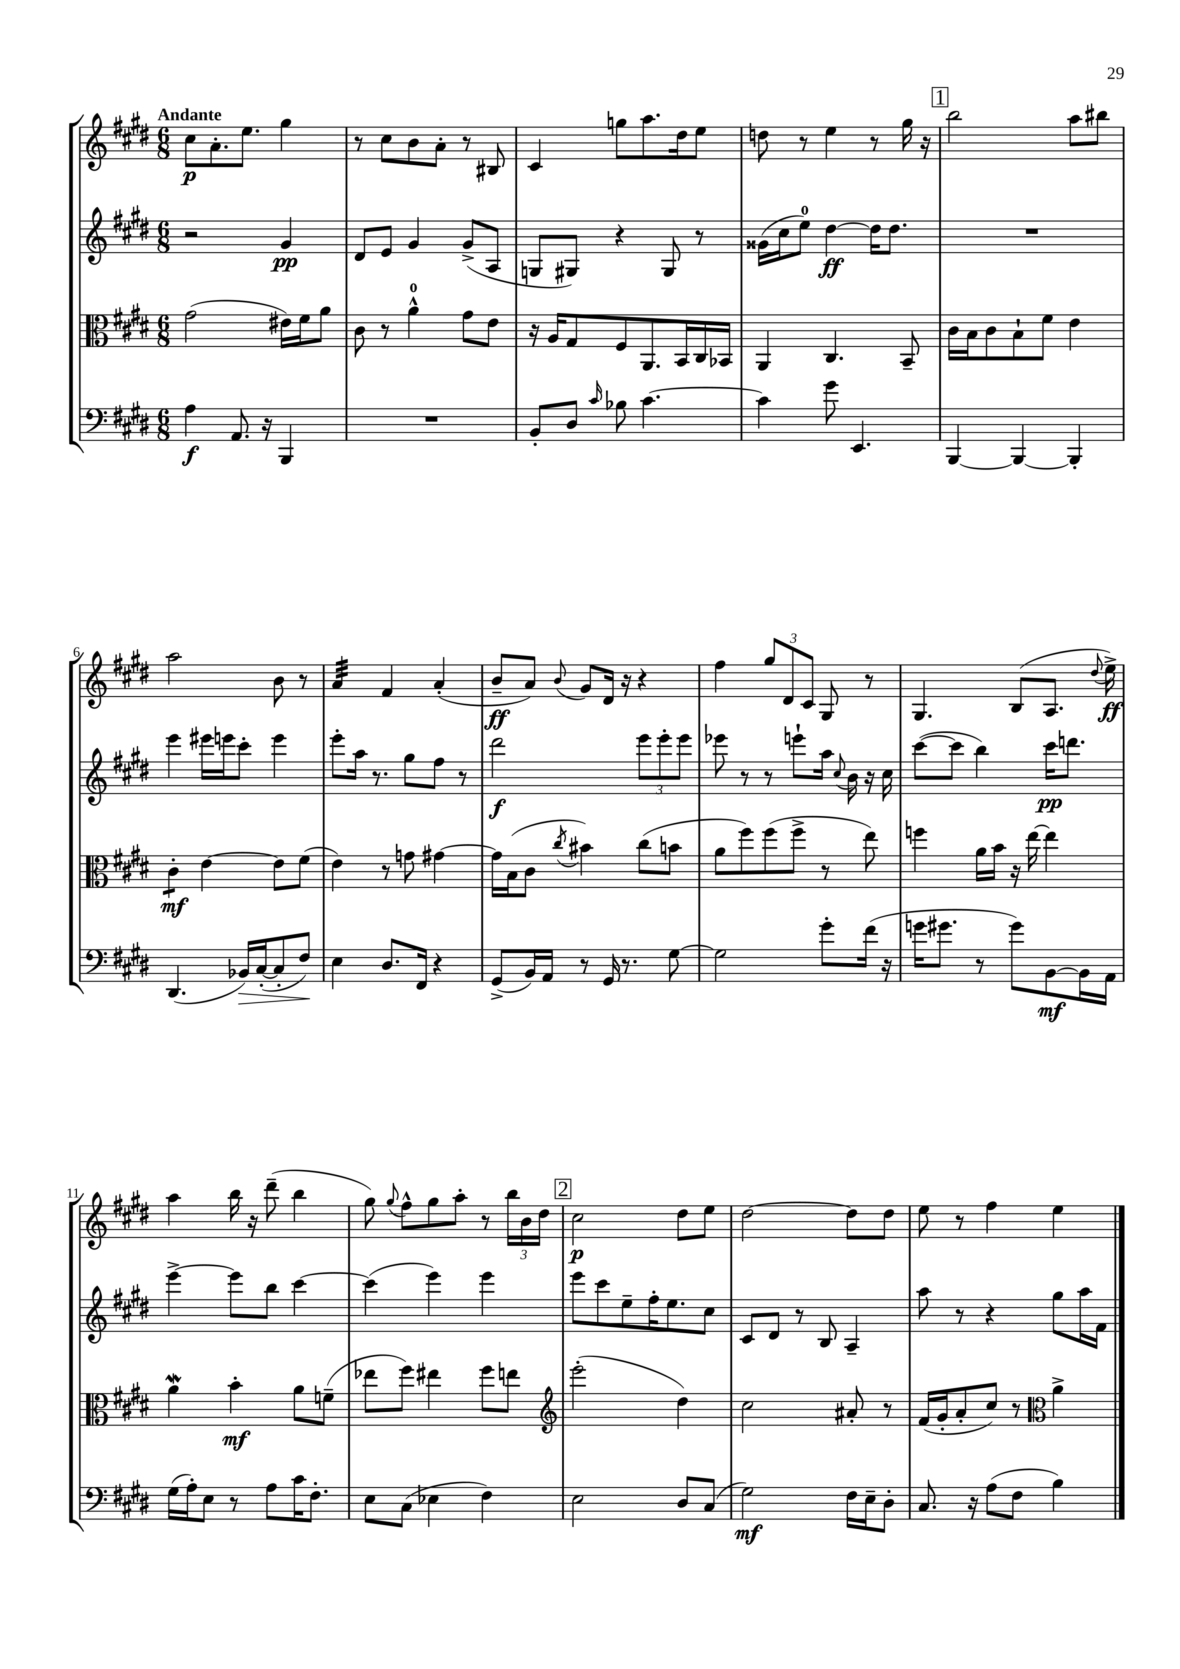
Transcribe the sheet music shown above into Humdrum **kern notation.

**kern	**kern	**kern	**kern
*staff4	*staff3	*staff2	*staff1
*clefF4	*clefC3	*clefG2	*clefG2
*k[f#c#g#d#]	*k[f#c#g#d#]	*k[f#c#g#d#]	*k[f#c#g#d#]
*M6/8	*M6/8	*M6/8	*M6/8
4A	(2g#	2r	8cc#
.	.	.	8.a'
8.AA	.	.	.
.	.	.	8.ee
16r	.	.	.
4BBB	16e#)	4g#	4gg#
.	16f#	.	.
.	8a	.	.
=	=	=	=
2.r	8c#	8d#	8r
.	8r	8e	8cc#
.	4a^^	4g#	8b
.	.	.	8a'
.	8g#	(8g#^	8r
.	8e	8A	8B#
=	=	=	=
8BB'	16r	8G	4c#
.	16A	.	.
8D#	8G#	8G#)	.
16qqc#	.	.	.
8B-	8F#	4r	8gg
[4.c#	8.AA	.	8.aa
.	.	8G#	.
.	16BB	.	16dd#
.	16C#	8r	8ee
.	16BB-	.	.
=	=	=	=
4c#]	4AA	(16g##	8dd
.	.	16cc#	.
.	.	8ee)	8r
8g#	4.C#	[4dd#	4ee
4.EE	.	.	.
.	.	16dd#]	8r
.	.	8.dd#	.
.	8BB~	.	16gg#
.	.	.	16r
=	=	=	=
[4BBB	16c#	2.r	2bb
.	16B	.	.
.	8c#	.	.
4BBB_	8B`	.	.
.	8f#	.	.
4BBB']	4e	.	8aa
.	.	.	8bb#
=	=	=	=
(4.DD#	4c#'	4eee	2aa
.	[4e	16eee#	.
.	.	16eee	.
16BB-)	.	8ccc#'	.
([16C#'	.	.	.
8C#']	8e]	4eee	8b
8F#)	(8f#	.	8r
=	=	=	=
4E	4e)	8eee'	4a
.	.	16aa	.
.	.	8.r	.
8.D#	8r	.	4f#
.	8g	8gg#	.
16FF#	.	.	.
4r	[4g#	8ff#	(4a'
.	.	8r	.
=	=	=	=
(8GG#^	16g#]	2ddd#	8b~
.	(16B	.	.
16BB)	8c#	.	8a)
16AA	.	.	.
.	8qcc#	.	8qqb
8r	4b#)	.	8g#
16GG#	.	.	16d#
8.r	.	.	16r
.	(8cc#	12eee	4r
.	.	12eee'	.
[8G#	8b	.	.
.	.	12eee	.
=	=	=	=
2G#]	8a	8eee-	4ff#
.	8ff#)	8r	.
.	(8ff#	8r	12gg#
.	.	.	12d#
.	8ff#^	8eee`	.
.	.	.	12c#
8g#'	8r	16aa	8G#
.	.	8qqcc#	.
.	.	16b	.
(16f#	8ee)	16r	8r
16r	.	16cc#	.
=	=	=	=
16g	4ff	([8ccc#	4.G#
8.g#	.	.	.
.	.	8ccc#]	.
8r	16a	4bb)	.
.	16b	.	.
8g#)	16r	.	(8B
.	[16ee	.	.
[8BB	4ee]	16ccc#	8.A
.	.	8.ddd	.
16BB]	.	.	.
.	.	.	8qqdd#
16AA	.	.	16ee^)
=	=	=	=
(16G#	4a	[4eee^	4aa
16A')	.	.	.
8E	.	.	.
8r	4b'	8eee]	16bb
.	.	.	16r
8A	.	8bb	(8ddd#~
16c#	8a	[4ccc#	4bb
8.F#'	.	.	.
.	(8f~	.	.
=	=	=	=
8E	8ee-	(4ccc#]	8gg#)
.	.	.	8qqgg#
(8C#	8ff#)	.	8ff#^^
4E-	4ee#	4eee)	8gg#
.	.	.	8aa'
4F#)	8ff#	4eee	8r
.	8ee	.	24bb
.	.	.	24b
.	.	.	24dd#
=	=	=	=
*	*clefG2	*	*
2E	(2eee'	8eee	2cc#
.	.	8ccc#	.
.	.	8ee~	.
.	.	16ff#'	.
.	.	8.ee	.
8D#	4dd#)	.	8dd#
(8C#	.	8cc#	8ee
=	=	=	=
2G#)	2cc#	8c#	[2dd#
.	.	8d#	.
.	.	8r	.
.	.	8B	.
16F#	8a#'	4A~	8dd#]
16E~	.	.	.
8D#'	8r	.	8dd#
=	=	=	=
8.C#	(16f#	8aa	8ee
.	16g#'	.	.
.	8a'	8r	8r
16r	.	.	.
(8A	8cc#)	4r	4ff#
8F#	8r	.	.
*	*clefC3	*	*
4B)	4a^	8gg#	4ee
.	.	16aa	.
.	.	16f#	.
==	==	==	==
*-	*-	*-	*-
